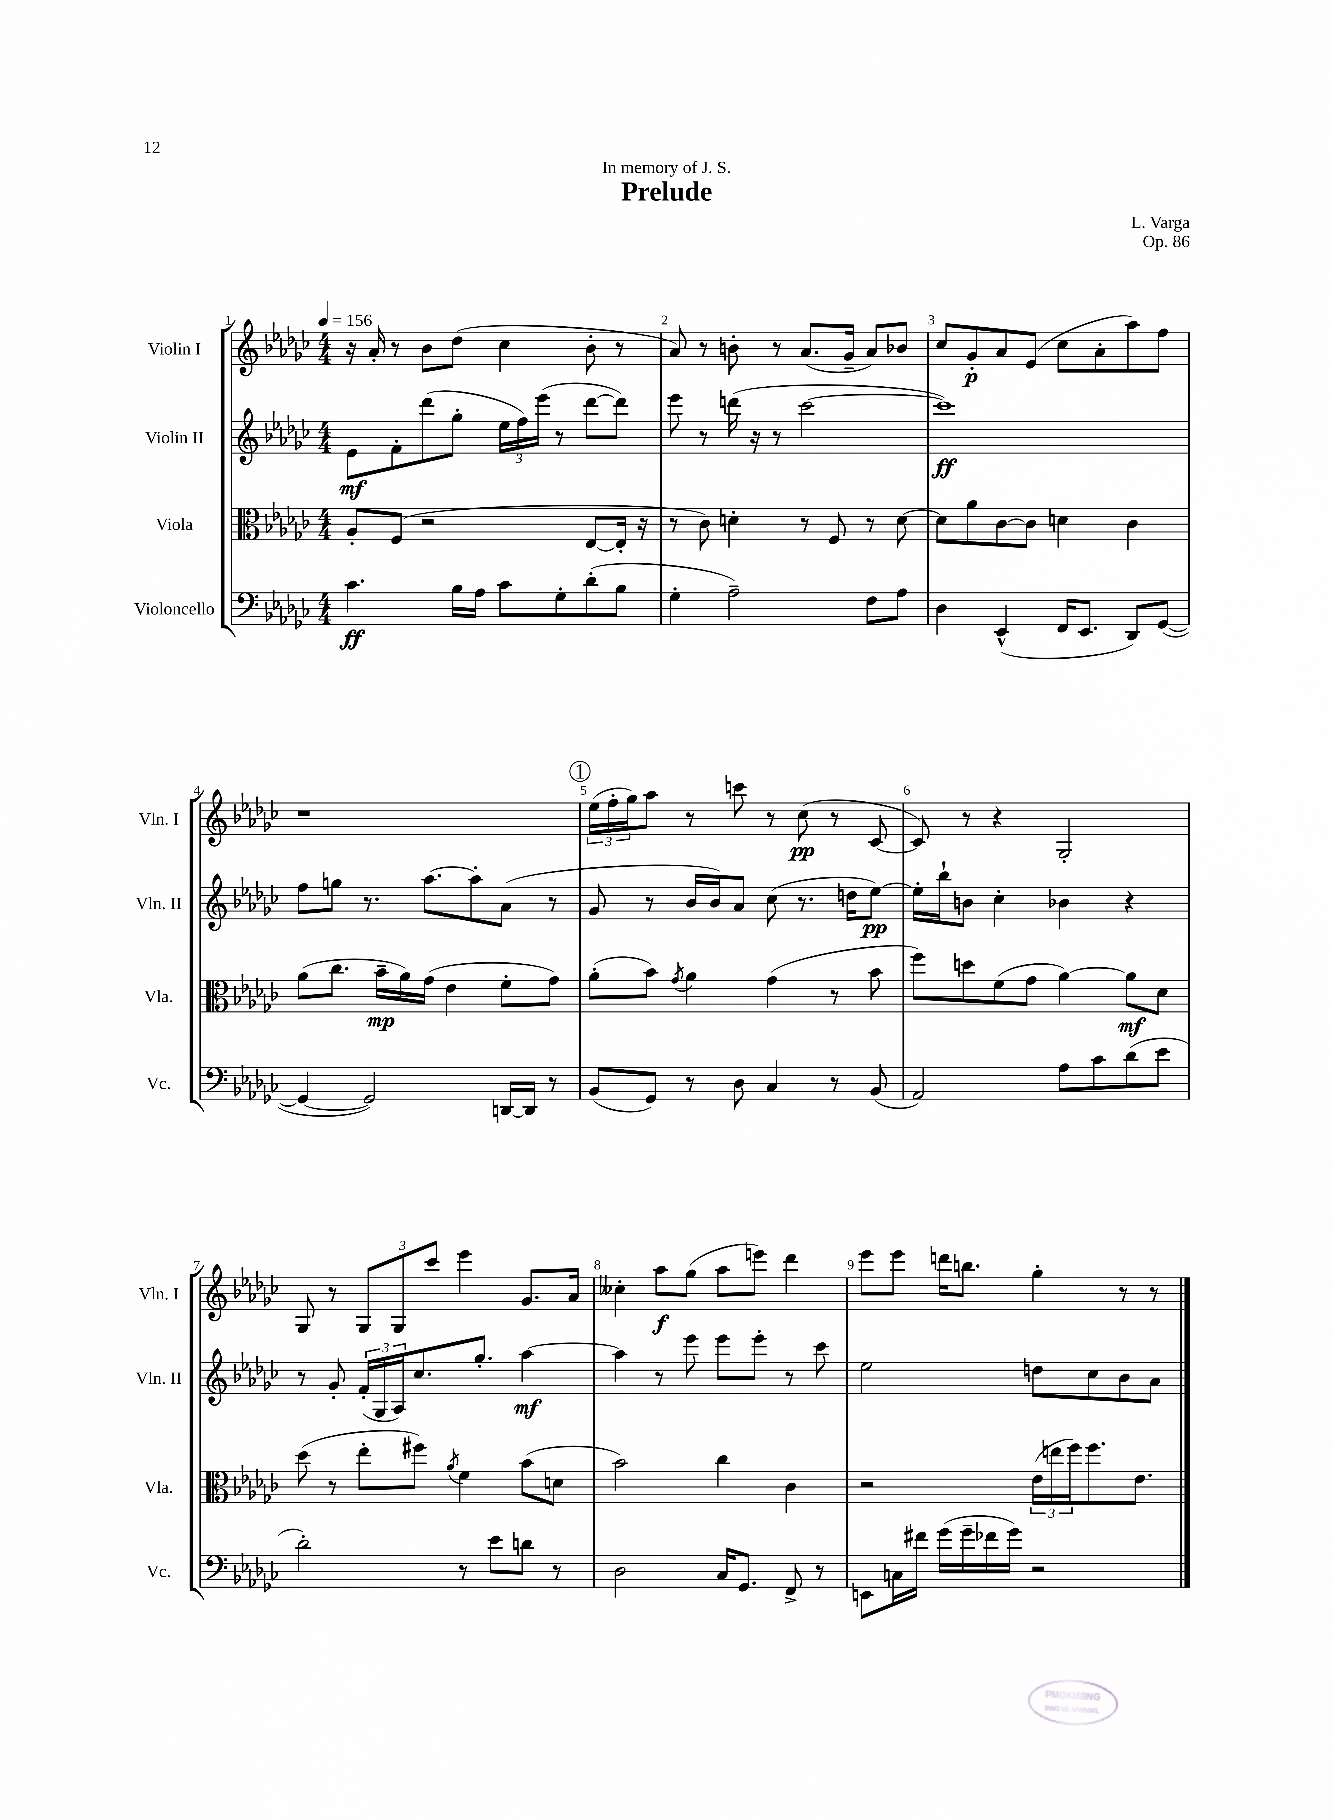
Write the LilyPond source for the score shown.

\header { title = "Prelude" composer = "L. Varga" dedication = "In memory of J. S." opus = "Op. 86" }
<<
\new StaffGroup <<
\new Staff = "s0" \with { instrumentName = "Violin I" shortInstrumentName = "Vln. I" } {
    \clef treble \key ges \major \numericTimeSignature \time 4/4 \tempo 4 = 156
    r16 aes'16-. r8 bes'8 des''8( ces''4 bes'8-. r8 |
    aes'8) r8 b'8-. r8 aes'8.( ges'16-- aes'8) bes'8 |
    ces''8 ges'8-.\p aes'8 ees'8( ces''8 aes'8-. aes''8) f''8 |
    r1 |
    \mark \markup { \circle "1" } \tuplet 3/2 { ees''16( f''16-. ges''16) } aes''8 r8 c'''8 r8 ces''8\pp( r8 ces'8~ |
    ces'8) r8 r4 ges2-. |
    ges8 r8 \tuplet 3/2 { ges8 ges8 ces'''8 } ees'''4 ges'8. aes'16 |
    ceses''4-. aes''8\f ges''8( aes''8 e'''8) des'''4 |
    ees'''8 ees'''8 d'''16 b''8. ges''4-. r8 r8 \bar "|." |
}
\new Staff = "s1" \with { instrumentName = "Violin II" shortInstrumentName = "Vln. II" } {
    \clef treble \key ges \major \numericTimeSignature \time 4/4
    ees'8\mf f'8-. des'''8( ges''8-. \tuplet 3/2 { ees''16 f''16) ees'''16( } r8 des'''8~ des'''8) |
    ees'''8 r8 d'''16( r16 r8 ces'''2~ |
    ces'''1\ff) |
    f''8 g''8 r8. aes''8.~ aes''8-. aes'8( r8 |
    \mark \markup { \circle "1" } ges'8 r8 bes'16 bes'16) aes'8 ces''8( r8. d''16 ees''8~\pp) |
    ees''16-. bes''16-! b'8 ces''4-. bes'4 r4 |
    r8 ges'8-. \tuplet 3/2 { f'16-.( ges16 aes16) } ces''8. ges''8.-. aes''4~\mf |
    aes''4 r8 ees'''8 ees'''8 ees'''8-. r8 ces'''8 |
    ees''2 d''8 ces''8 bes'8 aes'8 \bar "|." |
}
\new Staff = "s2" \with { instrumentName = "Viola" shortInstrumentName = "Vla." } {
    \clef alto \key ges \major \numericTimeSignature \time 4/4
    aes8-. f8( r2 ees8~ ees16-. r16 |
    r8 ces'8) d'4-. r8 f8 r8 d'8~ |
    d'8 aes'8 ces'8~ ces'8 d'4 ces'4 |
    aes'8( ces''8. bes'16--\mp aes'16) ges'16( ees'4 f'8-. ges'8) |
    \mark \markup { \circle "1" } aes'8-.( bes'8) \acciaccatura { ges'8 } aes'4 ges'4( r8 bes'8 |
    f''8) d''8 f'8( ges'8 aes'4~) aes'8\mf des'8 |
    des''8( r8 ees''8-. fis''8) \acciaccatura { aes'8 } f'4 bes'8( d'8 |
    bes'2) ces''4 ces'4 |
    r2 \tuplet 3/2 { ees'16( e''16 f''16) } f''8. ees'8. \bar "|." |
}
\new Staff = "s3" \with { instrumentName = "Violoncello" shortInstrumentName = "Vc." } {
    \clef bass \key ges \major \numericTimeSignature \time 4/4
    ces'4.\ff bes16 aes16 ces'8 ges8-. des'8-.( bes8 |
    ges4-. aes2--) f8 aes8 |
    des4 ees,4-^( f,16 ees,8. des,8) ges,8~( |
    ges,4~ ges,2) d,16~ d,16 r8 |
    \mark \markup { \circle "1" } bes,8( ges,8) r8 des8 ces4 r8 bes,8( |
    aes,2) aes8 ces'8 des'8( ees'8 |
    des'2-.) r8 ees'8 d'8 r8 |
    des2 ces16 ges,8. f,8-> r8 |
    e,8 c16 fis'16 ges'16( ges'16-- fes'16 ges'16) r2 \bar "|." |
}
>>
>>
\layout { \context { \Score \override BarNumber.break-visibility = ##(#f #t #t) barNumberVisibility = #all-bar-numbers-visible } }
